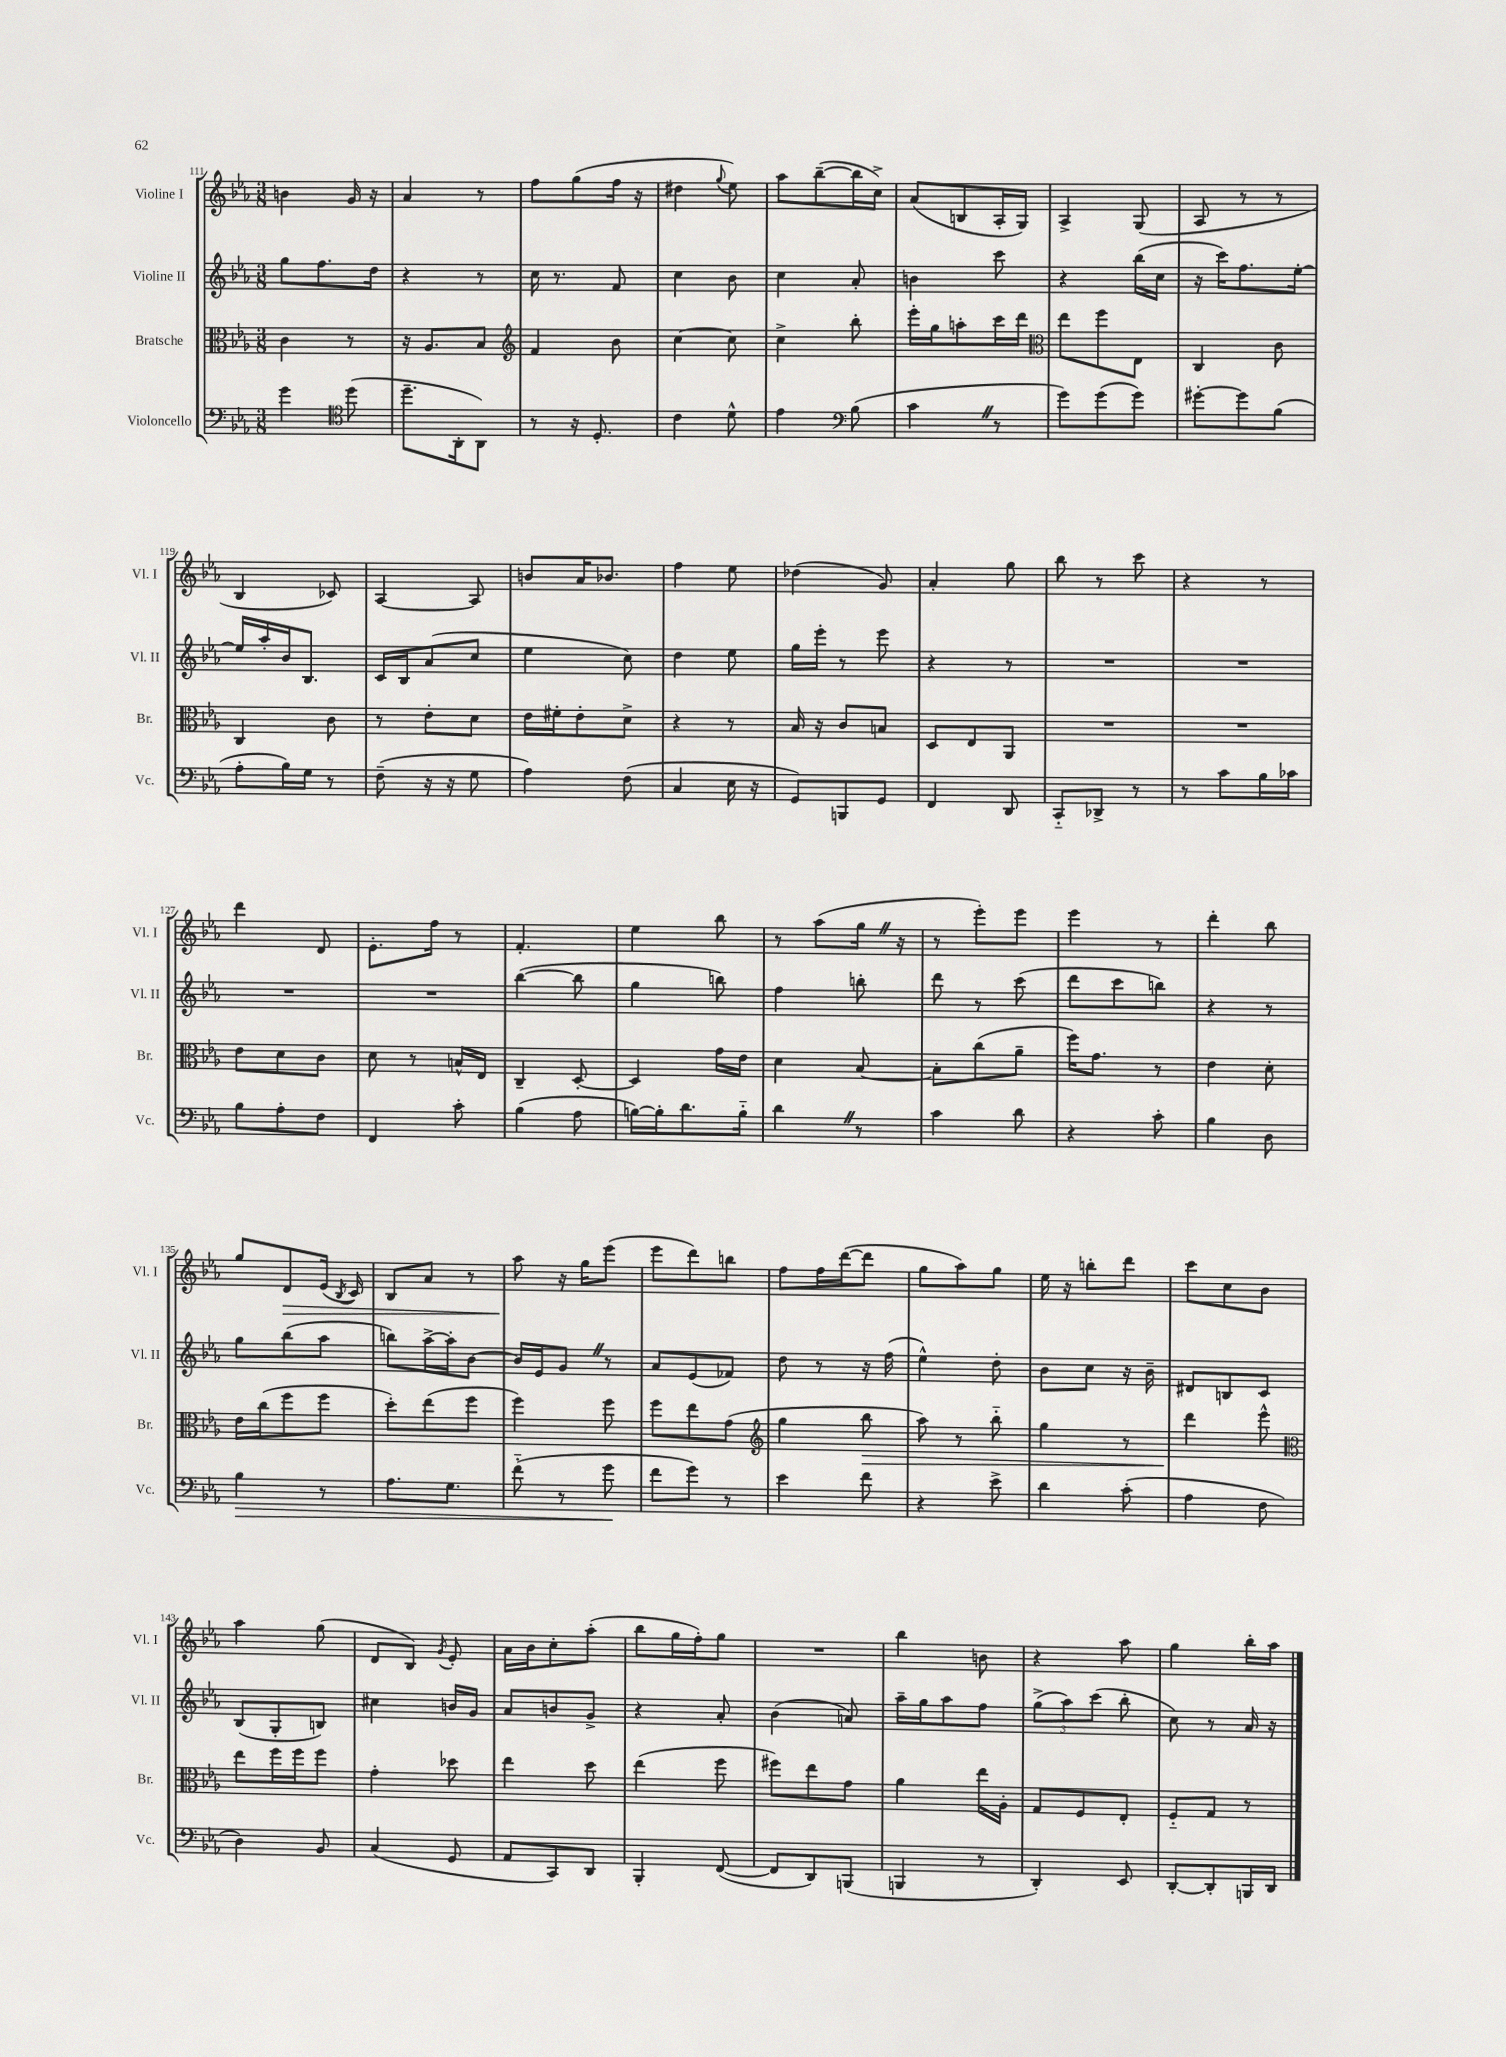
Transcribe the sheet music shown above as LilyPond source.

<<
\new StaffGroup <<
\new Staff = "s0" \with { instrumentName = "Violine I" shortInstrumentName = "Vl. I" } {
    \clef treble \key ees \major \numericTimeSignature \time 3/8
    \autoBeamOff b'4 g'16 r16 |
    aes'4 r8 |
    f''8[ g''8( f''16] r16 |
    dis''4 \appoggiatura { g''8 } ees''8) |
    aes''8[ bes''8~--( bes''16 c''16]->) |
    aes'8[( b8 aes16-. g16]) |
    aes4-> g8( |
    aes8 r8 r8 |
    bes4 ces'8) |
    aes4~ aes8 |
    b'8[ aes'16 bes'8.] |
    f''4 ees''8 |
    des''4( g'8) |
    aes'4-. g''8 |
    bes''8 r8 c'''8 |
    r4 r8 |
    d'''4 d'8 |
    ees'8.[-. f''16] r8 |
    f'4.-. |
    ees''4 bes''8 |
    r8 aes''8[( g''16] \once \override BreathingSign.text = \markup { \musicglyph "scripts.caesura.straight" } \breathe r16 |
    r8 ees'''8[-.) ees'''8] |
    ees'''4 r8 |
    d'''4-. bes''8 |
    g''8[ d'8\> ees'16]( \acciaccatura { bes8 } c'16) |
    bes8[ aes'8] r8 |
    aes''8\! r16 g''16[ ees'''8]( |
    ees'''8[ d'''8) b''8] |
    f''8[ f''16 d'''16~( d'''8] |
    g''8[ aes''8) g''8] |
    ees''16 r16 b''8[-. d'''8] |
    c'''8[ c''8 bes'8] |
    aes''4 g''8( |
    d'8[ bes8]) \acciaccatura { g'8 } ees'8-. |
    aes'16[ bes'16 c''8-. aes''8]-.( |
    bes''8[ g''16 f''16-.) g''8] |
    R4. |
    bes''4 b'8 |
    r4 aes''8 |
    g''4 bes''16[-. aes''16] \bar "|." |
}
\new Staff = "s1" \with { instrumentName = "Violine II" shortInstrumentName = "Vl. II" } {
    \clef treble \key ees \major \numericTimeSignature \time 3/8
    \autoBeamOff g''8[ f''8. d''16] |
    r4 r8 |
    c''16 r8. f'8 |
    c''4 bes'8 |
    c''4 aes'8-. |
    b'4 c'''8 |
    r4 bes''16[( c''16] |
    r16 c'''16[) f''8. ees''16]~-. |
    ees''16[ aes''16-. bes'16 bes8.] |
    c'16[ bes16 aes'8( c''8] |
    ees''4 c''8) |
    d''4 ees''8 |
    g''16[ ees'''16]-. r8 ees'''8 |
    r4 r8 |
    R4. |
    R4. |
    R4. |
    R4. |
    bes''4~( bes''8 |
    g''4 b''8) |
    f''4 b''8-. |
    d'''8 r8 c'''8( |
    d'''8[ c'''8 b''8]) |
    r4 r8 |
    g''8[ bes''8( aes''8] |
    b''8[) aes''16~-> aes''16-. bes'8]~ |
    bes'16[ ees'16 g'8] \once \override BreathingSign.text = \markup { \musicglyph "scripts.caesura.straight" } \breathe r8 |
    aes'8[ ees'8( fes'8]) |
    d''8 r8 r16 f''16( |
    ees''4-^) d''8-. |
    bes'8[ c''8] r16 bes'16-- |
    dis'8[ b8 c'8] |
    bes8[( g8-. b8]) |
    cis''4 b'16[ g'16] |
    aes'8[ b'8 g'8]-> |
    r4 aes'8-. |
    bes'4( a'8) |
    aes''16[-- g''16 aes''8 f''8] |
    \tuplet 3/2 { g''8[->( aes''8) c'''8]( } bes''8-. |
    c''8) r8 aes'16 r16 \bar "|." |
}
\new Staff = "s2" \with { instrumentName = "Bratsche" shortInstrumentName = "Br." } {
    \clef alto \key ees \major \numericTimeSignature \time 3/8
    \autoBeamOff c'4 r8 |
    r16 aes8.[ bes8] |
    \clef treble f'4 bes'8 |
    c''4~ c''8 |
    c''4-> bes''8-. |
    ees'''16[-. g''16 a''8-. c'''16 d'''16] |
    \clef alto ees''8[ f''8 ees8] |
    c4 c'8 |
    c4 c'8 |
    r8 ees'8[-. d'8] |
    ees'16[ fis'16-. ees'8-. d'8]-> |
    r4 r8 |
    bes16 r16 c'8[ b8] |
    d8[ ees8 aes,8] |
    R4. |
    R4. |
    ees'8[ d'8 c'8] |
    d'8 r8 b16[-^ ees16] |
    c4-- d8~-. |
    d4 g'16[ ees'16] |
    d'4 bes8~ |
    bes8[-. c''8( aes'8]-- |
    f''16[) g'8.] r8 |
    ees'4 d'8-. |
    ees'16[ c''16( f''8 f''8] |
    d''8[-.) ees''8( f''8] |
    f''4) f''8 |
    f''8[ ees''8 g'8]( |
    \clef treble g''4 bes''8\> |
    aes''8) r8 bes''8-_ |
    g''4 r8 |
    d'''4\! ees'''8-^ |
    \clef alto ees''8[ f''16 f''16 f''8] |
    g'4-. des''8 |
    ees''4 d''8 |
    ees''4( f''8 |
    fis''8[) ees''8 g'8] |
    aes'4 ees''16[ aes16]-. |
    g8[ f8 ees8]-. |
    f8[-_ g8] r8 \bar "|." |
}
\new Staff = "s3" \with { instrumentName = "Violoncello" shortInstrumentName = "Vc." } {
    \clef bass \key ees \major \numericTimeSignature \time 3/8
    \autoBeamOff g'4 \clef tenor d''8( |
    d''8.[-- aes,16-. aes,8]) |
    r8 r16 d8.-. |
    c'4 d'8-^ |
    ees'4 \clef bass bes8( |
    c'4 \once \override BreathingSign.text = \markup { \musicglyph "scripts.caesura.straight" } \breathe r8 |
    g'8[) g'8( g'8]) |
    gis'8[~-. gis'8 bes8]( |
    aes8[-. bes16) g16] r8 |
    f8--( r16 r16 g8 |
    aes4) f8( |
    c4 ees16 r16 |
    g,8[) b,,8 g,8] |
    f,4 d,8 |
    c,8[-_ des,8]-> r8 |
    r8 c'8[ bes16 ces'16] |
    bes8[ aes8-. f8] |
    f,4 c'8-. |
    bes4( aes8 |
    b16[~) b16-. d'8. b16]-_ |
    d'4 \once \override BreathingSign.text = \markup { \musicglyph "scripts.caesura.straight" } \breathe r8 |
    c'4 d'8 |
    r4 c'8-. |
    bes4 d8 |
    bes4\> r8 |
    aes8.[ g8.] |
    f'8-_( r8 g'8\! |
    f'8[ g'8]) r8 |
    ees'4 f'8 |
    r4 ees'8-> |
    d'4 c'8-.( |
    aes4 f8 |
    d4) bes,8 |
    c4( g,8 |
    aes,8[ c,8) d,8] |
    bes,,4-. f,8~( |
    f,8[ d,8) b,,8]( |
    b,,4 r8 |
    d,4-.) ees,8 |
    d,8[~-. d,8-. b,,16 d,16] \bar "|." |
}
>>
>>
\layout { \context { \Score currentBarNumber = #111 } }
